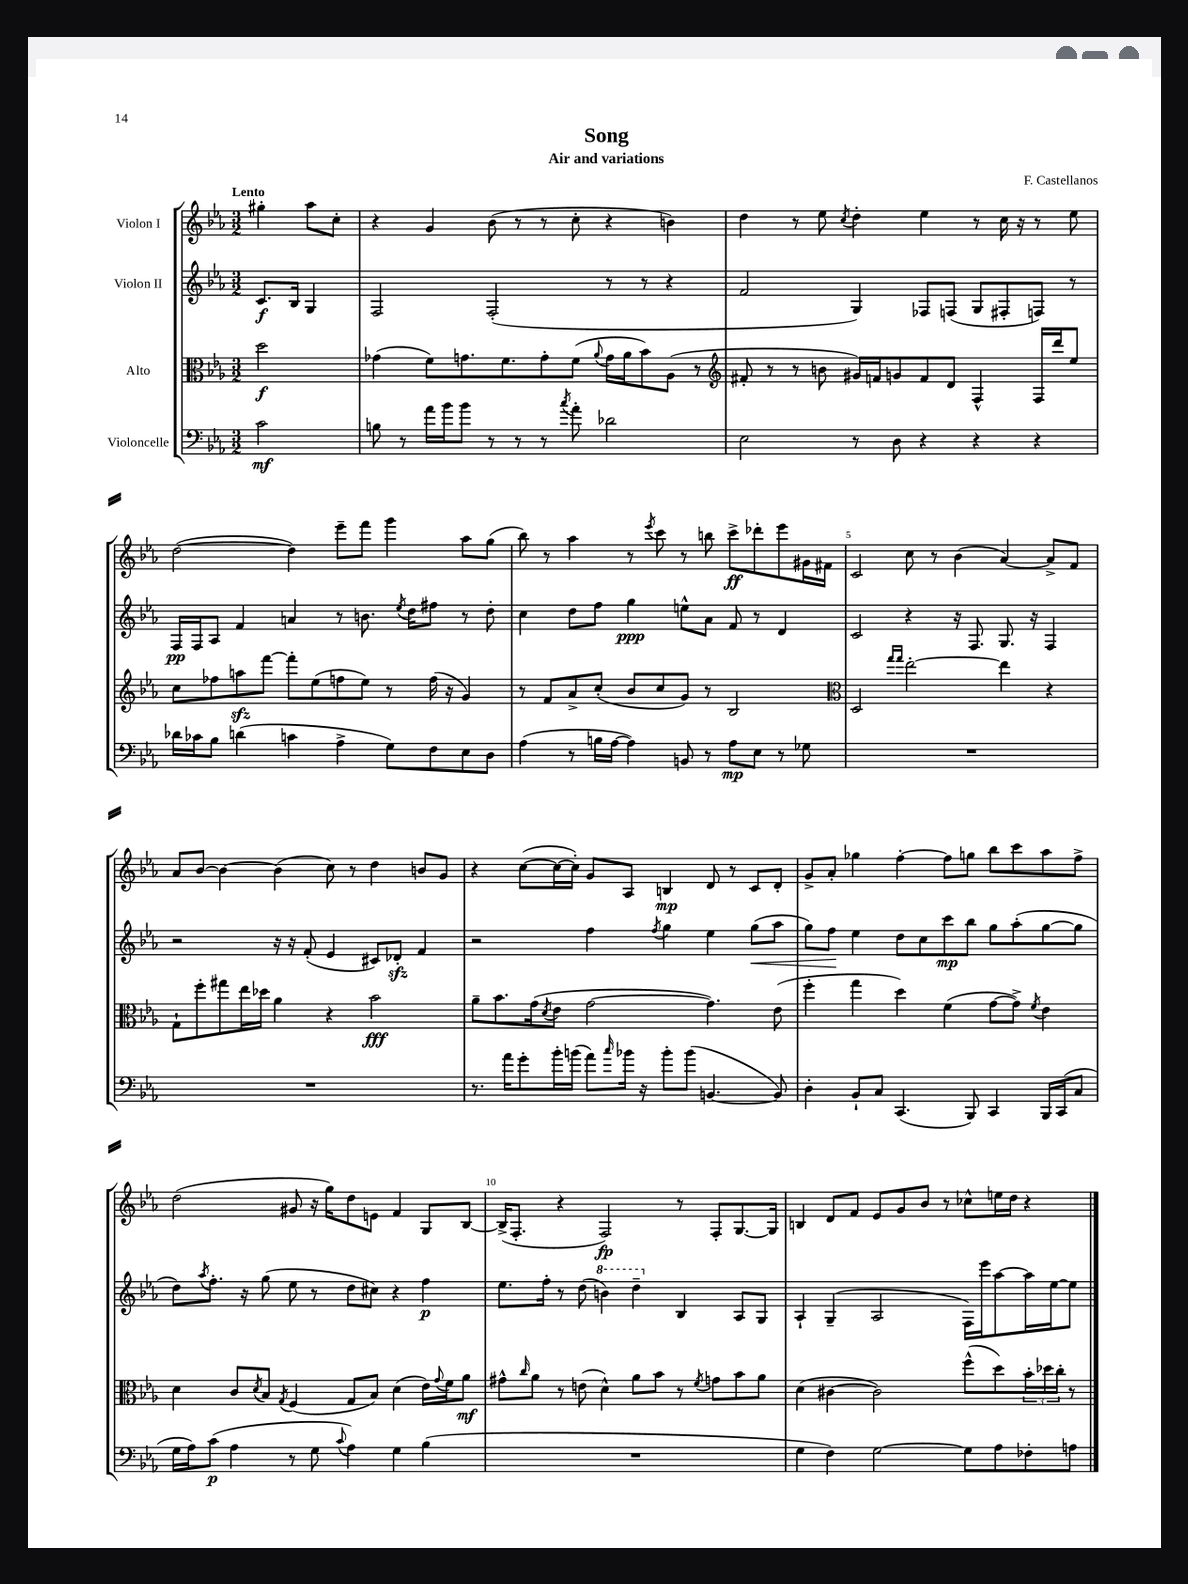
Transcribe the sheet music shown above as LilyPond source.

\header { title = "Song" composer = "F. Castellanos" subtitle = "Air and variations" }
<<
\new StaffGroup <<
\new Staff = "s0" \with { instrumentName = "Violon I" } {
    \clef treble \key ees \major \numericTimeSignature \time 3/2 \partial 2 \tempo "Lento"
    gis''4-. aes''8 c''8-. |
    r4 g'4 bes'8( r8 r8 c''8-. r4 b'4) |
    d''4 r8 ees''8 \acciaccatura { c''8 } d''4-. ees''4 r8 c''16 r16 r8 ees''8 |
    d''2~( d''4) ees'''8-- f'''8 g'''4 aes''8 g''8( |
    bes''8) r8 aes''4 r8 \acciaccatura { ees'''8 } c'''8 r8 b''8 c'''8->\ff des'''8-. ees'''8 gis'16 fis'16 |
    c'2 c''8 r8 bes'4( aes'4~) aes'8-> f'8 |
    aes'8 bes'8~ bes'4~ bes'4( c''8) r8 d''4 b'8 g'8 |
    r4 c''8~( c''16~ c''16-.) g'8 aes8 b4\mp d'8 r8 c'8 d'8-. |
    g'8-> aes'8-. ges''4 f''4~-. f''8 g''8 bes''8 c'''8 aes''8 f''8-> |
    d''2( gis'8 r16 g''16) d''8 e'8 f'4 g8 bes8~ |
    bes16->( f8.-. r4 f2\fp) r8 f8-. g8.~ g16 |
    b4 d'8 f'8 ees'8 g'8 bes'8 r8 ces''8-^ e''16 d''16 r4 \bar "|." |
}
\new Staff = "s1" \with { instrumentName = "Violon II" } {
    \clef treble \key ees \major \numericTimeSignature \time 3/2 \partial 2
    c'8.\f bes16 g4 |
    f2 f2-.( r8 r8 r4 |
    f'2 g4) fes8 f8( g8 fis8-. f8) r8 |
    f16\pp f16 aes8 f'4 a'4 r8 b'8. \acciaccatura { ees''8 } d''16 fis''8 r8 d''8-. |
    c''4 d''8 f''8 g''4\ppp e''8-^ aes'8 f'8 r8 d'4 |
    c'2 r4 r16 f8. g8. r16 f4 |
    r2 r16 r16 f'8-.( ees'4 cis'8) des'8-.\sfz f'4 |
    r2 f''4 \acciaccatura { f''8 } g''4 ees''4 g''8\<( aes''8 |
    g''8) f''8\! ees''4 d''8 c''8 c'''8\mp bes''8 g''8 aes''8-.( g''8~ g''8 |
    d''8) \acciaccatura { aes''8 } f''8.-. r16 g''8( ees''8 r8 d''8 cis''8) r4 f''4\p |
    ees''8. f''16-. r8 d''8( \ottava #1 b''4) d'''4-- \ottava #0 bes4 aes8 g8 |
    aes4-! g4--( aes2 f16) ees'''16 aes''8~ aes''16 ees''16~ ees''8 \bar "|." |
}
\new Staff = "s2" \with { instrumentName = "Alto" } {
    \clef alto \key ees \major \numericTimeSignature \time 3/2 \partial 2
    d''2\f |
    ges'4( f'8) g'8. f'8. g'8-. f'8( \appoggiatura { aes'8 } g'16 aes'16 bes'8) aes8( r8 |
    \clef treble fis'8-. r8 r8 b'8 gis'16) f'16 g'8 f'8 d'8 f4-^ f16 d'''16 ees''8 |
    c''8 fes''8 a''8\sfz f'''8~ f'''8-. ees''8( f''8 ees''8) r8 f''16( r16 g'4) |
    r8 f'8 aes'8-> c''8-.( bes'8 c''8 g'8) r8 bes2 |
    \clef alto d2 \grace { g''16 g''16 } ees''2~-. ees''4 r4 |
    g8-! f''8-. gis''8 ees''16 des''16 aes'4 r4 bes'2\fff |
    aes'8-- bes'8. g'16( \acciaccatura { d'8 } ees'8 g'2~ g'4.) ees'8( |
    f''4-. g''4 d''4) f'4( g'8~ g'8->) \acciaccatura { f'8 } ees'4 |
    d'4 c'8 \acciaccatura { d'8 } bes8 \acciaccatura { g8 } f4( g8 bes8) d'4( ees'16) \appoggiatura { g'8 } f'16 aes'8\mf |
    gis'8-^ \grace { c''16 } aes'8 r8 e'8( d'4-^) aes'8 bes'8 r8 \acciaccatura { f'8 } g'8 bes'8 aes'8 |
    d'4( cis'4~ cis'2) f''8-^( d''8) \tuplet 3/2 { bes'16-. des''16 c''16-. } r8 \bar "|." |
}
\new Staff = "s3" \with { instrumentName = "Violoncelle" } {
    \clef bass \key ees \major \numericTimeSignature \time 3/2 \partial 2
    c'2\mf |
    b8 r8 aes'16 bes'16 bes'8 r8 r8 r8 \acciaccatura { c''8 } aes'8-. des'2 |
    ees2 r8 d8 r4 r4 r4 |
    des'16 ces'16 bes8 d'4( c'4 aes4-> g8) f8 ees8 d8 |
    aes4( r8 b16 aes16~ aes4) b,8 r8 aes8\mp ees8 r8 ges8 |
    R1. |
    R1. |
    r8. aes'16 g'8-. bes'16-. b'16( aes'8) \grace { c''16 } bes'16 r16 bes'8-. bes'8( b,4.~ b,8) |
    d4-. bes,8-! c8 c,4.( bes,,8) c,4 bes,,16 c,16( c8 |
    g16 aes16) c'8\p( aes4 r8 g8 \appoggiatura { c'8 } aes4) g4 bes4( |
    R1. |
    g4 f4) g2~ g8 aes8 fes8-. a8 \bar "|." |
}
>>
>>
\layout { \context { \Score \override BarNumber.break-visibility = ##(#f #t #t) barNumberVisibility = #(every-nth-bar-number-visible 5) } }
